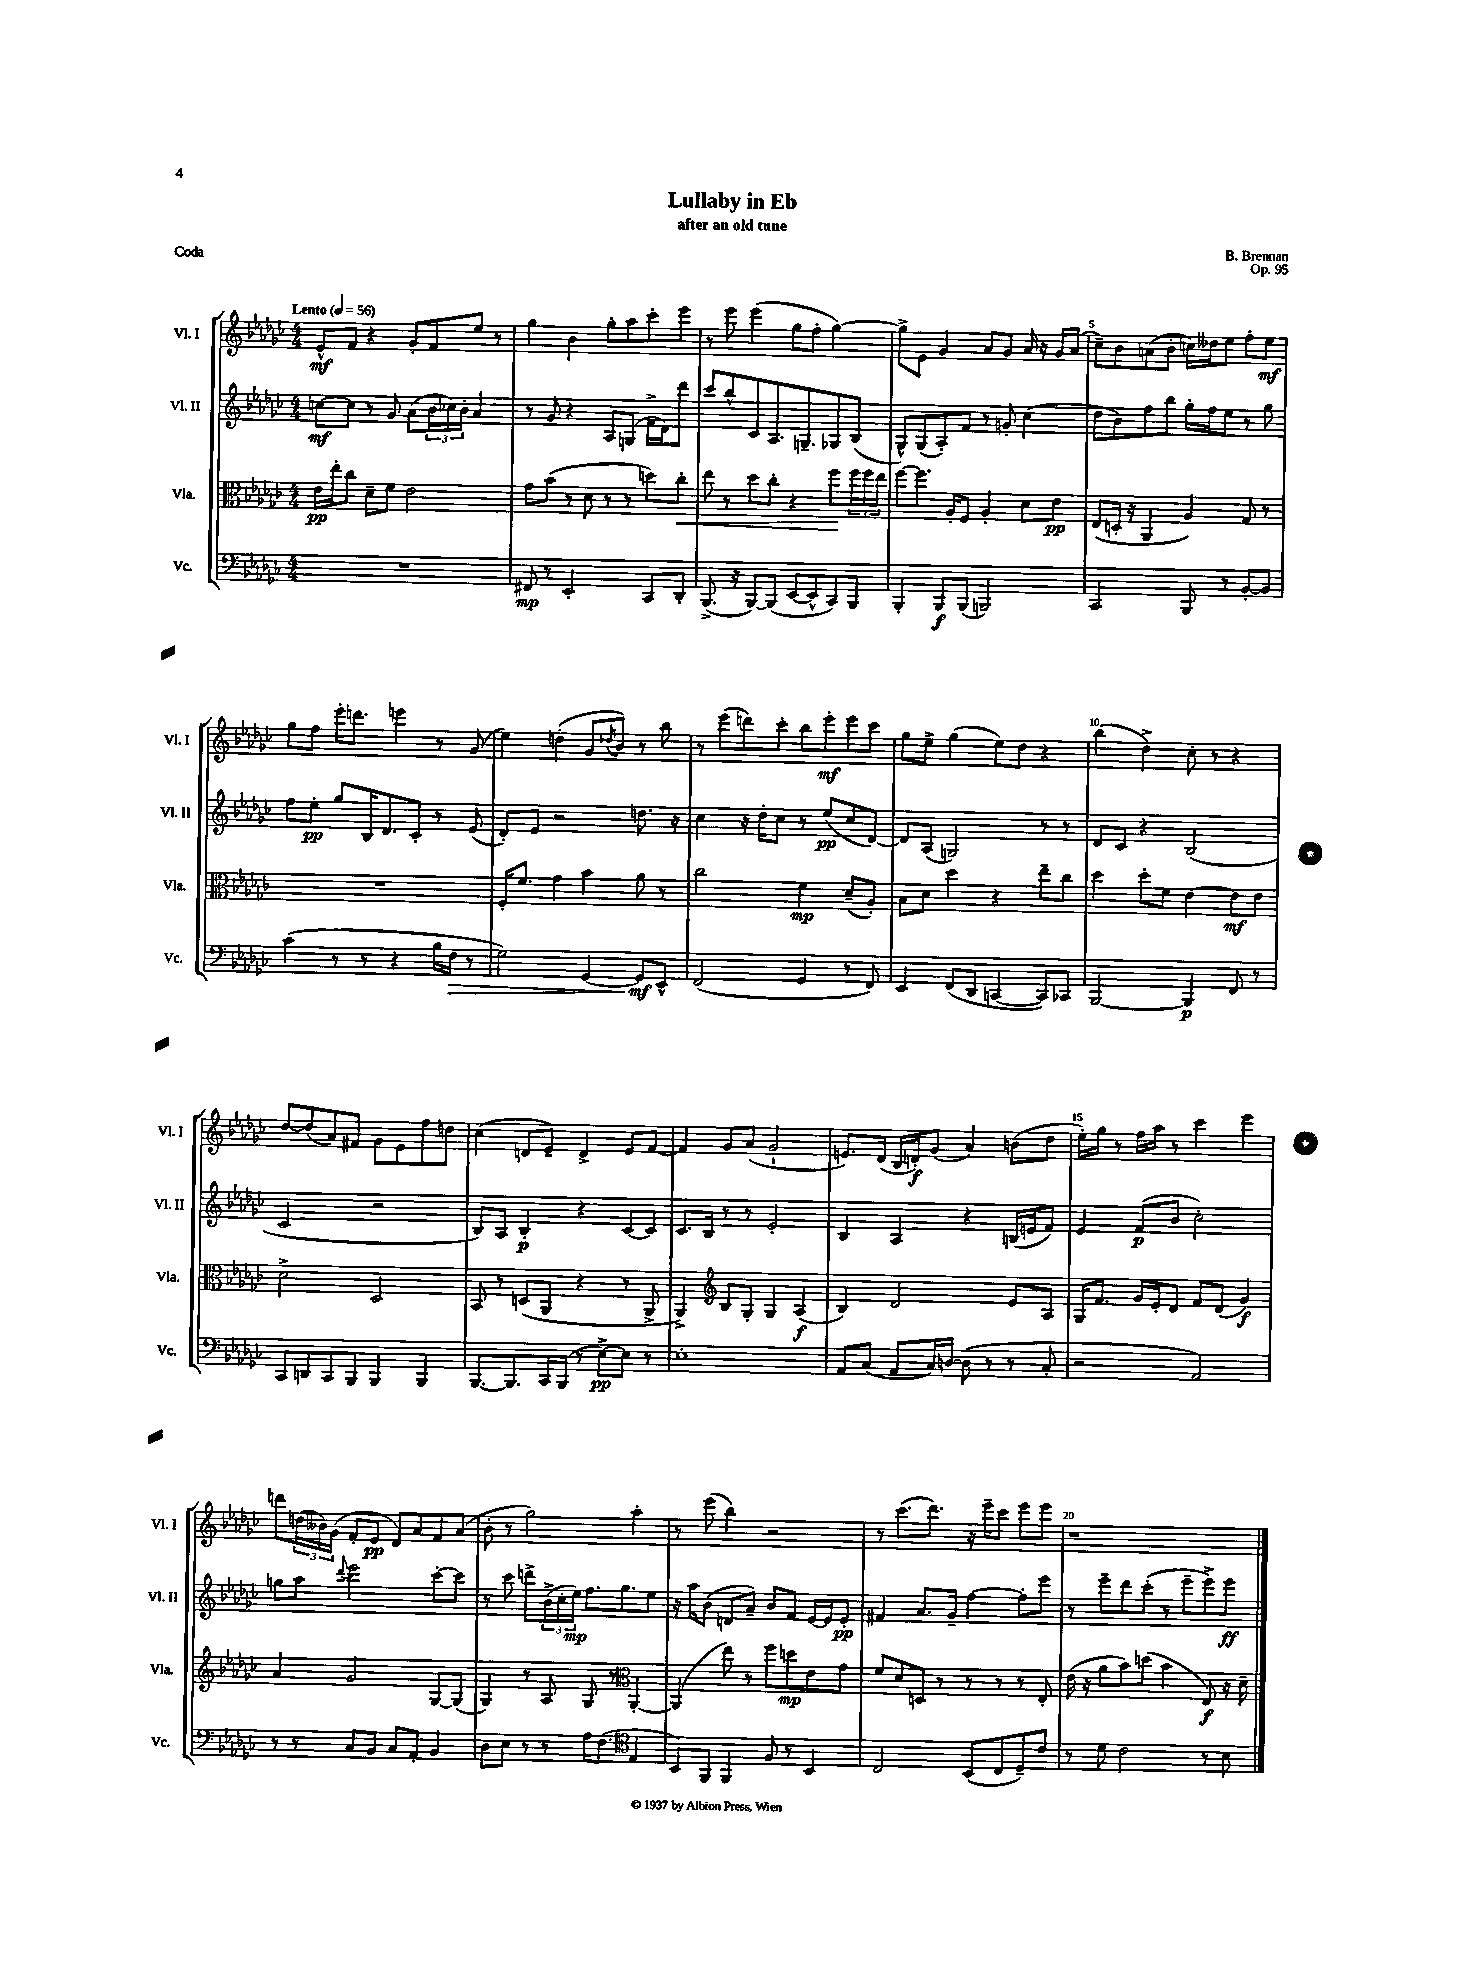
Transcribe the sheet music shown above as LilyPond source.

\header { title = "Lullaby in Eb" composer = "B. Brennan" subtitle = "after an old tune" opus = "Op. 95" piece = "Coda" }
<<
\new StaffGroup <<
\new Staff = "s0" \with { instrumentName = "Vl. I" shortInstrumentName = "Vl. I" } {
    \clef treble \key ges \major \numericTimeSignature \time 4/4 \tempo "Lento" 4 = 56
    ees'8-^\mf f'8 r4 ges'8-. f'8 ees''8 r8 |
    ges''4 bes'4 ges''8-. aes''8 ces'''8-. ees'''8 |
    r8 ees'''8 ees'''4( ges''8 f''8-. ges''4~) |
    ges''8-> ees'8 ges'4 aes'8 ges'8 aes'16 r16 ges'16 aes'16( |
    ces''8--) bes'8 a'8( bes'8-. c''16) deses''16 ees''8 f''8-. ees''8\mf |
    ges''8 f''8 ees'''16-. d'''8. e'''4 r8 ges'8( |
    ees''4) d''4-.( ges'8 \acciaccatura { des''8 } bes'8) r8 bes''8 |
    r8 ees'''8( d'''8) ces'''8-. bes''8 ees'''8-.\mf ees'''8 ces'''8 |
    ges''8 ees''8-> ges''4( ees''8) des''8 r4 |
    bes''4( des''4->) ces''8-. r8 r4 |
    des''8~ des''8( aes'8) fis'8 ges'8 ees'8 f''8 d''8 |
    ces''4( d'8 ees'8--) d'4-> ees'8 f'8~ |
    f'4 ges'8 aes'8( ges'2-! |
    e'8.) des'16( bes16 d'16-.\f) ges'8( aes'4) b'8( des''8 |
    ees''16-.) ges''16 r8 f''16 aes''16 r8 ces'''4 ees'''4 |
    d'''8 \tuplet 3/2 { d''16( beses'16) ges'16( } f'8-. ees'8\pp des'8) aes'8 f'8 aes'8( |
    bes'8-. r8 ges''2) aes''4-. |
    r8 ees'''8( bes''4) r2 |
    r8 ces'''8.( des'''8.) r16 ees'''16-- ces'''8 ees'''8 ees'''8 |
    r1 \bar "|." |
}
\new Staff = "s1" \with { instrumentName = "Vl. II" shortInstrumentName = "Vl. II" } {
    \clef treble \key ges \major \numericTimeSignature \time 4/4
    c''8~\mf c''8 r8 ges'8 aes'8( \tuplet 3/2 { bes'16 ces''16) bes'16-. } aes'4 |
    r8 ges'8 r4 aes8 g8( f'16-> des'16) des'''8 |
    ces'''8 bes''8-^ ces'8 aes8. g8.-- ges8 bes8( |
    ges8-^) ges8( aes8-.) f'8 r8 g'8-. ces''4( |
    des''8 bes'8) f''8 bes''8 ges''16-. f''16 ees''8 r8 ges''8 |
    f''8 ees''8-.\pp ges''8 bes16 des'8. ces'8-. r8 ees'8( |
    des'8-.) ees'8 r2 d''8. r16 |
    ces''4 r16 des''16-. ces''8 r8 ees''8\pp( ces''8 des'8~) |
    des'8 aes8( g2) r8 r8 |
    des'8 ces'8 r4 bes2( |
    ces'2 r2 |
    bes8) aes8 bes4-.\p r4 ces'8~ ces'8 |
    ces'8. bes16 r8 r8 ees'2-. |
    bes4 aes4 r4 b16( e'16 f'8) |
    ees'4 f'8\p( bes'8 ces''2-.) |
    g''8 aes''8 \appoggiatura { des'''8 } ees'''2 ces'''8~-. ces'''8 |
    r8 ces'''8 d'''8-> \tuplet 3/2 { bes'16->( ces''16-. ees''16\mp) } f''8. ges''8. ees''8 |
    r16 aes''16 bes'8( d'8 aes'8--) bes'8 f'8 ees'16~ ees'16 ees'8-.\pp |
    fis'4 aes'8. ges'16-- f''4~ f''8-. ees'''8 |
    r8 ees'''8-- des'''8 ces'''8-.( r8 ees'''8-- ees'''8->) ees'''8\ff \bar "|." |
}
\new Staff = "s2" \with { instrumentName = "Vla." shortInstrumentName = "Vla." } {
    \clef alto \key ges \major \numericTimeSignature \time 4/4
    ees'16\pp ees''16-. ces''8 des'8-- f'8 ees'2 |
    ges'8 bes'8( r8 des'8 r8 r8 d''8) ces''8-.\< |
    ees''8 r8 des''8 ces''8-. r4 f''8\! \tuplet 3/2 { f''16 f''16 ees''16 } |
    f''8~ f''8. aes16-. f8 aes4-. des'8 ees'8\pp |
    ees8( d16-. r16 aes,4 aes4) ges8 r8 |
    R1 |
    f16-. f'8. ges'4 bes'4 aes'8 r8 |
    ces''2 f'4\mp des'8--( aes8-.) |
    bes8 des'8 des''4 r4 ees''8-- ces''8 |
    des''4 des''8-. f'8 ees'4~ ees'8\mf ees'8 |
    des'2-> des2 |
    bes,8 r8 d8( aes,8 r4 r8 aes,8-> |
    aes,4->) \clef treble bes8 ges8-. ges4 aes4\f( |
    bes4) des'2 ees'8 aes8 |
    ges16 f'8. ges'16 ees'16-. des'8 f'8 des'8( ges'4\f) |
    aes'4 ges'2 ges8~ ges8( |
    ges4) r8 aes8 ges8 r8 \clef alto aes,4~-. |
    aes,4( ees''8) r8 f''8 d''8\mp ees'8 ges'8 |
    f'8 des'8 d8 r8 r8 r8 r8 ees8-. |
    ees'16( r16 aes'8 bes'8) d''8( bes'4 ees8\f) r16 des'16-- \bar "|." |
}
\new Staff = "s3" \with { instrumentName = "Vc." shortInstrumentName = "Vc." } {
    \clef bass \key ges \major \numericTimeSignature \time 4/4
    R1 |
    fis,8\mp r8 ees,2-. ces,8 des,8-. |
    bes,,8.->( r16 bes,,8~) bes,,8( ees,8~ ees,8-^ ces,8) bes,,8 |
    bes,,4-. bes,,8\f bes,,8( b,,2) |
    ces,2 bes,,8 r8 bes,8~-. bes,8 |
    ces'4( r8 r8 r4 bes16 f16\> r8 |
    ges2) ges,4~ ges,8\mf\! ees,8-^ |
    f,2( ges,4 r8 f,8) |
    ees,4 f,8( des,8 c,4~ c,8) ces,8 |
    bes,,2~ bes,,4\p f,8 r8 |
    ces,8 d,8 ces,8 bes,,8 bes,,4 bes,,4 |
    bes,,8.~ bes,,8. ces,16 bes,,16( r8 ees8~->\pp) ees8 r8 |
    ees1-. |
    aes,8 ces8( aes,8 ces16) d16~ d8( r8 r8 ces8-. |
    r2 aes,2) |
    r8 r8 ces8 bes,8 ces8 aes,8-. bes,4 |
    des8 ees8 r8 r8 aes16 f8.( \clef tenor ees4 |
    bes,8) f,8 f,4 f8 r8 bes,4 |
    ces2 bes,8( ces8 des8--) ces'8 |
    r8 des'8 ces'2 r8 bes8 \bar "|." |
}
>>
>>
\layout { \context { \Score \override BarNumber.break-visibility = ##(#f #t #t) barNumberVisibility = #(every-nth-bar-number-visible 5) } }
